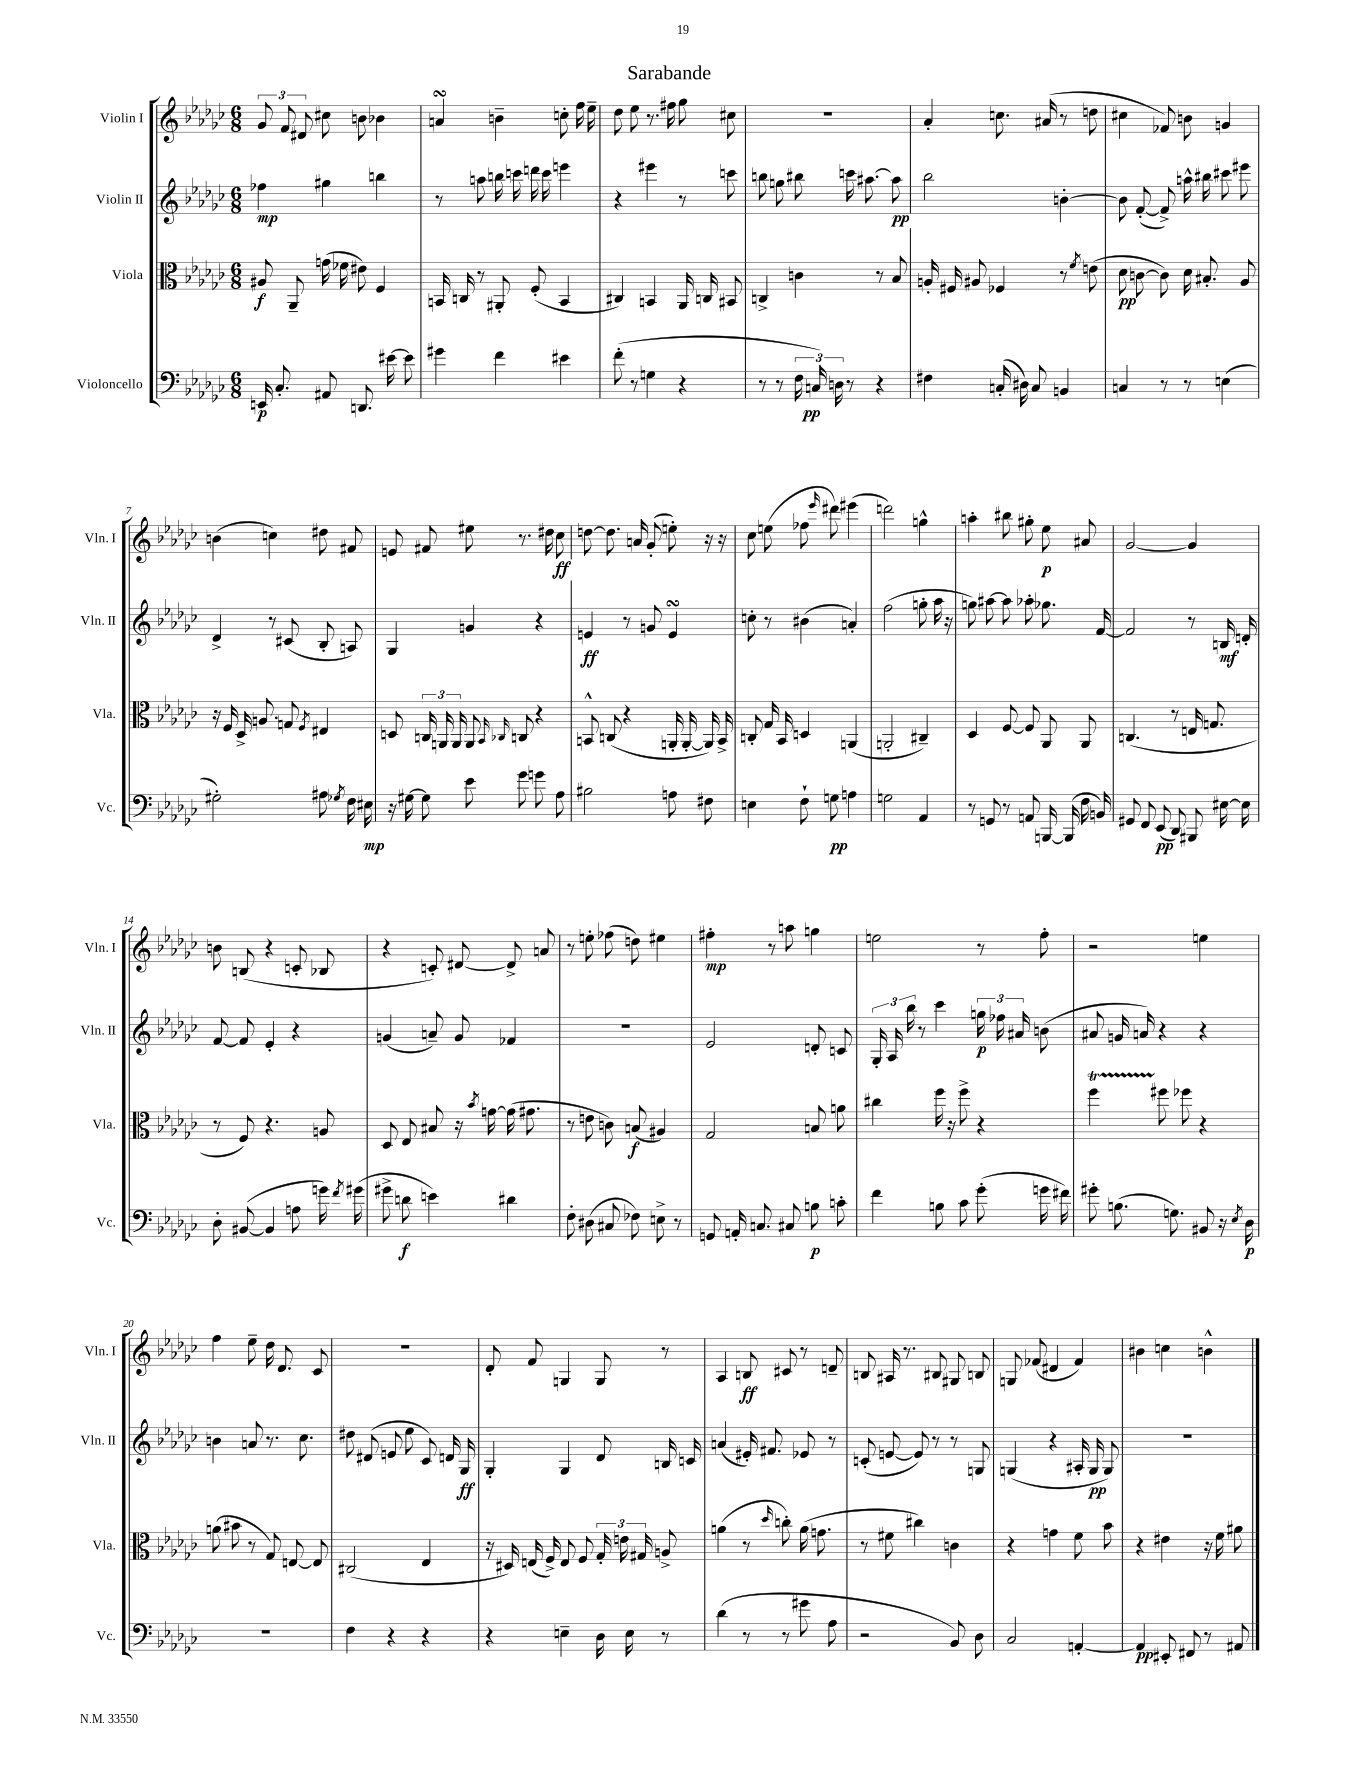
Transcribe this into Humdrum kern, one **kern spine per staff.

**kern	**dynam	**kern	**dynam	**kern	**dynam	**kern	**dynam
*part4	*part4	*part3	*part3	*part2	*part2	*part1	*part1
*staff4	*staff4	*staff3	*staff3	*staff2	*staff2	*staff1	*staff1
*I"Violoncello	*	*I"Viola	*	*I"Violin II	*	*I"Violin I	*
*I'Vc.	*	*I'Vla.	*	*I'Vln. II	*	*I'Vln. I	*
*clefF4	*	*clefC3	*	*clefG2	*	*clefG2	*
*k[b-e-a-d-g-c-]	*	*k[b-e-a-d-g-c-]	*	*k[b-e-a-d-g-c-]	*	*k[b-e-a-d-g-c-]	*
*M6/8	*	*M6/8	*	*M6/8	*	*M6/8	*
=1	=1	=1	=1	=1	=1	=1	=1
16EEn/	p	8A#X/	f	4ff-X\	mp	12g-/	.
8.C-'/	.	.	.	.	.	.	.
.	.	.	.	.	.	12f/	.
.	.	8AA-~/	.	.	.	.	.
.	.	.	.	.	.	12d#X/	.
8AA#X/	.	(16gn\	.	4gg#X\	.	8cc#X\	.
.	.	16f-X\	.	.	.	.	.
8.DDn/	.	8e#X\)	.	.	.	8bn\	.
.	.	4F/	.	4bbn\	.	4b-X\	.
[16e#X\	.	.	.	.	.	.	.
8e#\]	.	.	.	.	.	.	.
=2	=2	=2	=2	=2	=2	=2	=2
4g#X\	.	16BBn/	.	8r	.	4ansSsS/	.
.	.	16Cn/	.	.	.	.	.
.	.	8r	.	8aan\	.	.	.
4f\	.	8AA#X'/	.	16bbn\	.	4bn~\	.
.	.	.	.	16cccn\	.	.	.
.	.	(8F'/	.	16dddn\	.	.	.
.	.	.	.	16ccc\	.	.	.
4e#X\	.	4BB/	.	4eeen\	.	8ccn'\	.
.	.	.	.	.	.	16ff\	.
.	.	.	.	.	.	16ee-~\	.
=3	=3	=3	=3	=3	=3	=3	=3
(8f'\	.	4C#X/)	.	4r	.	8dd-\	.
8r	.	.	.	.	.	8ee-\	.
4Gn\	.	4BBn/	.	4eee#X\	.	8.r	.
.	.	.	.	.	.	16ff#X\	.
4r	.	16AA-/	.	8r	.	8gg-\	.
.	.	16Cn/	.	.	.	.	.
.	.	8BB#X/	.	8cccn\	.	8cc#X\	.
=4	=4	=4	=4	=4	=4	=4	=4
8r	.	4Cn^/	.	8bbn\	.	2.r	.
8r	.	.	.	8ggn\	.	.	.
24F\	.	4cn\	.	8bb#X\	.	.	.
24Cn/)	pp	.	.	.	.	.	.
24Dn\	.	.	.	.	.	.	.
8r	.	.	.	16cccn\	.	.	.
.	.	.	.	[8.aa#X\	.	.	.
4r	.	8r	.	.	.	.	.
.	.	8B-/	.	8aa#\]	pp	.	.
=5	=5	=5	=5	=5	=5	=5	=5
4F#X\	.	16An'/	.	2bb-\	.	4a-'/	.
.	.	16F#X/	.	.	.	.	.
.	.	8A#X/	.	.	.	.	.
(16Cn'/	.	4F-X/	.	.	.	8.ccn\	.
16D#X\)	.	.	.	.	.	.	.
8C/	.	.	.	.	.	.	.
.	.	.	.	.	.	(16a#X/	.
4BBn/	.	8r	.	[4bn'\	.	8r	.
.	.	8qf/	.	.	.	.	.
.	.	(8en\	.	.	.	8ddn\	.
=6	=6	=6	=6	=6	=6	=6	=6
4Cn/	.	8d-\	pp	8b\]	.	4cc#X\	.
.	.	[8cn\	.	([8f'/	.	.	.
8r	.	8c\])	.	8f^/])	.	8f-X/)	.
8r	.	16d-\	.	16aan^^\	.	8bn\	.
.	.	8.B#X'/	.	16bb#X\	.	.	.
(4En\	.	.	.	8ccc#X\	.	4gn/	.
.	.	8A-/	.	8eee#X\	.	.	.
!!LO:LB:g=z
=7	=7	=7	=7	=7	=7	=7	=7
2G#X'\)	.	16r	.	4d-^/	.	(4bn\	.
.	.	16F/	.	.	.	.	.
.	.	16D-^/	.	.	.	.	.
.	.	8.An/	.	.	.	.	.
.	.	.	.	8r	.	4ccn\)	.
.	.	8Gn/	.	(8c#X/	.	.	.
.	.	8qF/	.	.	.	.	.
8A#X\	.	4E#X/	.	8B-'/	.	8dd#X\	.
8qG-X/	.	.	.	.	.	.	.
16F\	.	.	.	8An/)	.	8f#X/	.
16E#X\	mp	.	.	.	.	.	.
=8	=8	=8	=8	=8	=8	=8	=8
16r	.	8Dn/	.	4G-/	.	8en/	.
[16G#X\	.	.	.	.	.	.	.
8G#\]	.	24Cn/	.	.	.	8f#X/	.
.	.	24AAn/	.	.	.	.	.
.	.	24AA/	.	.	.	.	.
8e-\	.	8AA/	.	4gn/	.	8ee#X\	.
.	.	16qqBB-/	.	.	.	.	.
.	.	16qqC-X/	.	.	.	.	.
8g-\	.	8Cn/	.	.	.	8.r	.
8gn\	.	4r	.	4r	.	.	.
.	.	.	.	.	.	16dd#X\	.
8A-\	.	.	.	.	.	8cc-\	ff
=9	=9	=9	=9	=9	=9	=9	=9
2B#X\	.	8BBn^^/	.	4en/	ff	[8ddn\	.
.	.	(8Cn/	.	.	.	8.dd\]	.
.	.	4r	.	8r	.	.	.
.	.	.	.	.	.	16an/	.
.	.	.	.	8gn/	.	(8g-'/	.
8An\	.	16AAn'/	.	4esSsS/	.	8een'\)	.
.	.	[16AA'/	.	.	.	.	.
8F#X\	.	16AA/])	.	.	.	16r	.
.	.	16BB^/	.	.	.	16r	.
=10	=10	=10	=10	=10	=10	=10	=10
4En\	.	8Cn'/	.	8ccn'\	.	8cc-\	.
.	.	16G-/	.	8r	.	(8een\	.
.	.	16BB-/	.	.	.	.	.
8F`\	.	4Dn/	.	(4b#X\	.	8ff-X\	.
.	.	.	.	.	.	16qqeee-/	.
8Gn\	pp	.	.	.	.	8ddd#X\)	.
4An\	.	(4AAn/	.	4an'/)	.	(4eee#X\	.
=11	=11	=11	=11	=11	=11	=11	=11
2Gn\	.	2AAn'/	.	(2ff\	.	2dddn\)	.
4AA-/	.	4C#X~/)	.	8ggn'\	.	4ggn^^\	.
.	.	.	.	16aa-\	.	.	.
.	.	.	.	16r	.	.	.
=12	=12	=12	=12	=12	=12	=12	=12
8r	.	4D-/	.	8ggn\)	.	4aan'\	.
8GGn/	.	.	.	[8aa#X\	.	.	.
8r	.	[8F/	.	8aa#\]	.	8bb#X\	.
8AAn/	.	8F/]	.	8aa-X'\	.	8gg#X'\	.
[16BBBn/	.	8AA-/	.	8.gg-X\	.	8ee-\	p
(16BBB/]	.	.	.	.	.	.	.
16F\	.	8AA-/	.	.	.	8a#X/	.
16BBn/)	.	.	.	[16f/	.	.	.
=13	=13	=13	=13	=13	=13	=13	=13
8GG#X/	.	(4.Cn/	.	2f/]	.	[2g-/	.
8FF/	.	.	.	.	.	.	.
(8EE-/	pp	.	.	.	.	.	.
8DD-/)	.	8r	.	.	.	.	.
8BBB#X/	.	16En/	.	8r	.	4g-/]	.
.	.	8.Gn/	.	.	.	.	.
[16E#X\	.	.	.	16Bn/	mf	.	.
16E#\]	.	.	.	16dn'/	.	.	.
!!LO:LB:g=z
=14	=14	=14	=14	=14	=14	=14	=14
8D-'\	.	8r	.	[8f/	.	8bn\	.
([8BB#X/	.	8F/)	.	8f/]	.	(8Bn/	.
4BB#/]	.	4.r	.	4e-'/	.	4r	.
8An\	.	.	.	4r	.	8cn'/	.
16gn\)	.	8An/	.	.	.	8B-X/	.
8qf/	.	.	.	.	.	.	.
(16g#X\	.	.	.	.	.	.	.
=15	=15	=15	=15	=15	=15	=15	=15
8g#X^\	.	8D-/	.	(4gn/	.	4r	.
8dn\	f	8E-/	.	.	.	.	.
4en\)	.	8B#X/	.	8an~/)	.	8cn'/)	.
.	.	16r	.	8g/	.	[8d#X/	.
.	.	8qb-/	.	.	.	.	.
.	.	[16gn\	.	.	.	.	.
4d#X\	.	(16g\]	.	4f-X/	.	8d#^/]	.
.	.	8.g#X\	.	.	.	.	.
.	.	.	.	.	.	8an/	.
=16	=16	=16	=16	=16	=16	=16	=16
8F'\	.	8r	.	2.r	.	8r	.
(8D#X\	.	8en\	.	.	.	8een'\	.
8C#X/	.	8cn\)	.	.	.	(8ff-X\	.
8F-X\)	.	(8Bn/	f	.	.	8ddn\)	.
8En^\	.	4A#X/)	.	.	.	4ee#X\	.
8r	.	.	.	.	.	.	.
=17	=17	=17	=17	=17	=17	=17	=17
8GGn/	.	2G-/	.	2e-/	.	4ff#X'\	mp
16AAn'/	.	.	.	.	.	.	.
8.Cn/	.	.	.	.	.	.	.
.	.	.	.	.	.	8r	.
8C#X/	.	.	.	.	.	8aan\	.
8Bn\	p	8Bn/	.	8dn'/	.	4ggn\	.
8cn'\	.	8an\	.	8cn/	.	.	.
=18	=18	=18	=18	=18	=18	=18	=18
4f\	.	4cc#X\	.	24G-'/	.	2een\	.
.	.	.	.	24A-/	.	.	.
.	.	.	.	24bb-\	.	.	.
.	.	.	.	8r	.	.	.
8Bn\	.	16ff\	.	4ccc-\	.	.	.
.	.	16r	.	.	.	.	.
8c-\	.	8ff^\	.	.	.	.	.
(8g-'\	.	4r	.	24ggn\	p	8r	.
.	.	.	.	24ff-X\	.	.	.
.	.	.	.	24a#X/	.	.	.
16gn\	.	.	.	(8bn\	.	8ff'\	.
16f#X\)	.	.	.	.	.	.	.
=19	=19	=19	=19	=19	=19	=19	=19
8g#X'\	.	4fft\	.	8a#X/	.	2r	.
(8.Bn\	.	.	.	16gn/	.	.	.
.	.	.	.	16an/)	.	.	.
.	.	8ff#X\	.	4r	.	.	.
8.Gn\)	.	.	.	.	.	.	.
.	.	8ff-X\	.	.	.	.	.
8BB#X/	.	4r	.	4r	.	4een\	.
16r	.	.	.	.	.	.	.
8qE-/	.	.	.	.	.	.	.
16D-\	p	.	.	.	.	.	.
!!LO:LB:g=z
=20	=20	=20	=20	=20	=20	=20	=20
2.r	.	(8an\	.	4bn\	.	4ff\	.
.	.	8b#X\	.	.	.	.	.
.	.	8r	.	8an/	.	8ee-~\	.
.	.	8G-/)	.	8.r	.	16dd-\	.
.	.	.	.	.	.	8.d-/	.
.	.	[8En/	.	.	.	.	.
.	.	.	.	8.cc-\	.	.	.
.	.	8E/]	.	.	.	8c-/	.
=21	=21	=21	=21	=21	=21	=21	=21
4F\	.	(2C#X/	.	8dd#X\	.	2.r	.
.	.	.	.	(8d#X/	.	.	.
4r	.	.	.	8en/	.	.	.
.	.	.	.	8ee-\	.	.	.
4r	.	4E-/	.	8c-/)	.	.	.
.	.	.	.	16dn/	.	.	.
.	.	.	.	16G-/	ff	.	.
=22	=22	=22	=22	=22	=22	=22	=22
4r	.	16r	.	4G-'/	.	8d-'/	.
.	.	16D#X/)	.	.	.	.	.
.	.	(16En/	.	.	.	8f/	.
.	.	16F^/)	.	.	.	.	.
4En~\	.	8E/	.	4G-/	.	4Gn/	.
.	.	8F/	.	.	.	.	.
16D-\	.	24G-'/	.	8d-/	.	8G/	.
.	.	24en\	.	.	.	.	.
16E\	.	.	.	.	.	.	.
.	.	24G#X/	.	.	.	.	.
8r	.	8An^/	.	16Bn/	.	8r	.
.	.	.	.	16cn/	.	.	.
=23	=23	=23	=23	=23	=23	=23	=23
(4d-\	.	(4an\	.	(4an/	.	4A-/	.
8r	.	8r	.	16e#X'/)	.	8Bn/	ff
.	.	.	.	8.f#X/	.	.	.
.	.	16qqdd-/	.	.	.	.	.
8r	.	8ccn'\)	.	.	.	8c#X/	.
8g#X\	.	(16a\	.	8e-X/	.	8r	.
.	.	8.gn\	.	.	.	.	.
8A-\	.	.	.	8r	.	8dn~/	.
=24	=24	=24	=24	=24	=24	=24	=24
2r	.	8r	.	(8cn'/	.	8Bn/	.
.	.	8f#X\	.	[8en/	.	16A#X/	.
.	.	.	.	.	.	8.r	.
.	.	4cc#X\)	.	8e/])	.	.	.
.	.	.	.	8r	.	8B#X/	.
8BB-/)	.	4cn\	.	8r	.	8G#X/	.
8D-\	.	.	.	8Gn/	.	8Bn/	.
=25	=25	=25	=25	=25	=25	=25	=25
2C-/	.	4r	.	(4Gn/	.	8Gn/	.
.	.	.	.	.	.	(8f-X/	.
.	.	4gn\	.	4r	.	4d#X/	.
[4AAn'/	.	8f\	.	16A#X'/	.	4f-/)	.
.	.	.	.	16G/	pp	.	.
.	.	8b-\	.	8G/)	.	.	.
=26	=26	=26	=26	=26	=26	=26	=26
4AA/]	pp	4r	.	2.r	.	4b#X\	.
8EE#X'/	.	4e#X\	.	.	.	4ccn\	.
8FF#X/	.	.	.	.	.	.	.
8r	.	16r	.	.	.	4bn^^\	.
.	.	16f\	.	.	.	.	.
8AA#X/	.	8a#X\	.	.	.	.	.
==	==	==	==	==	==	==	==
*-	*-	*-	*-	*-	*-	*-	*-
